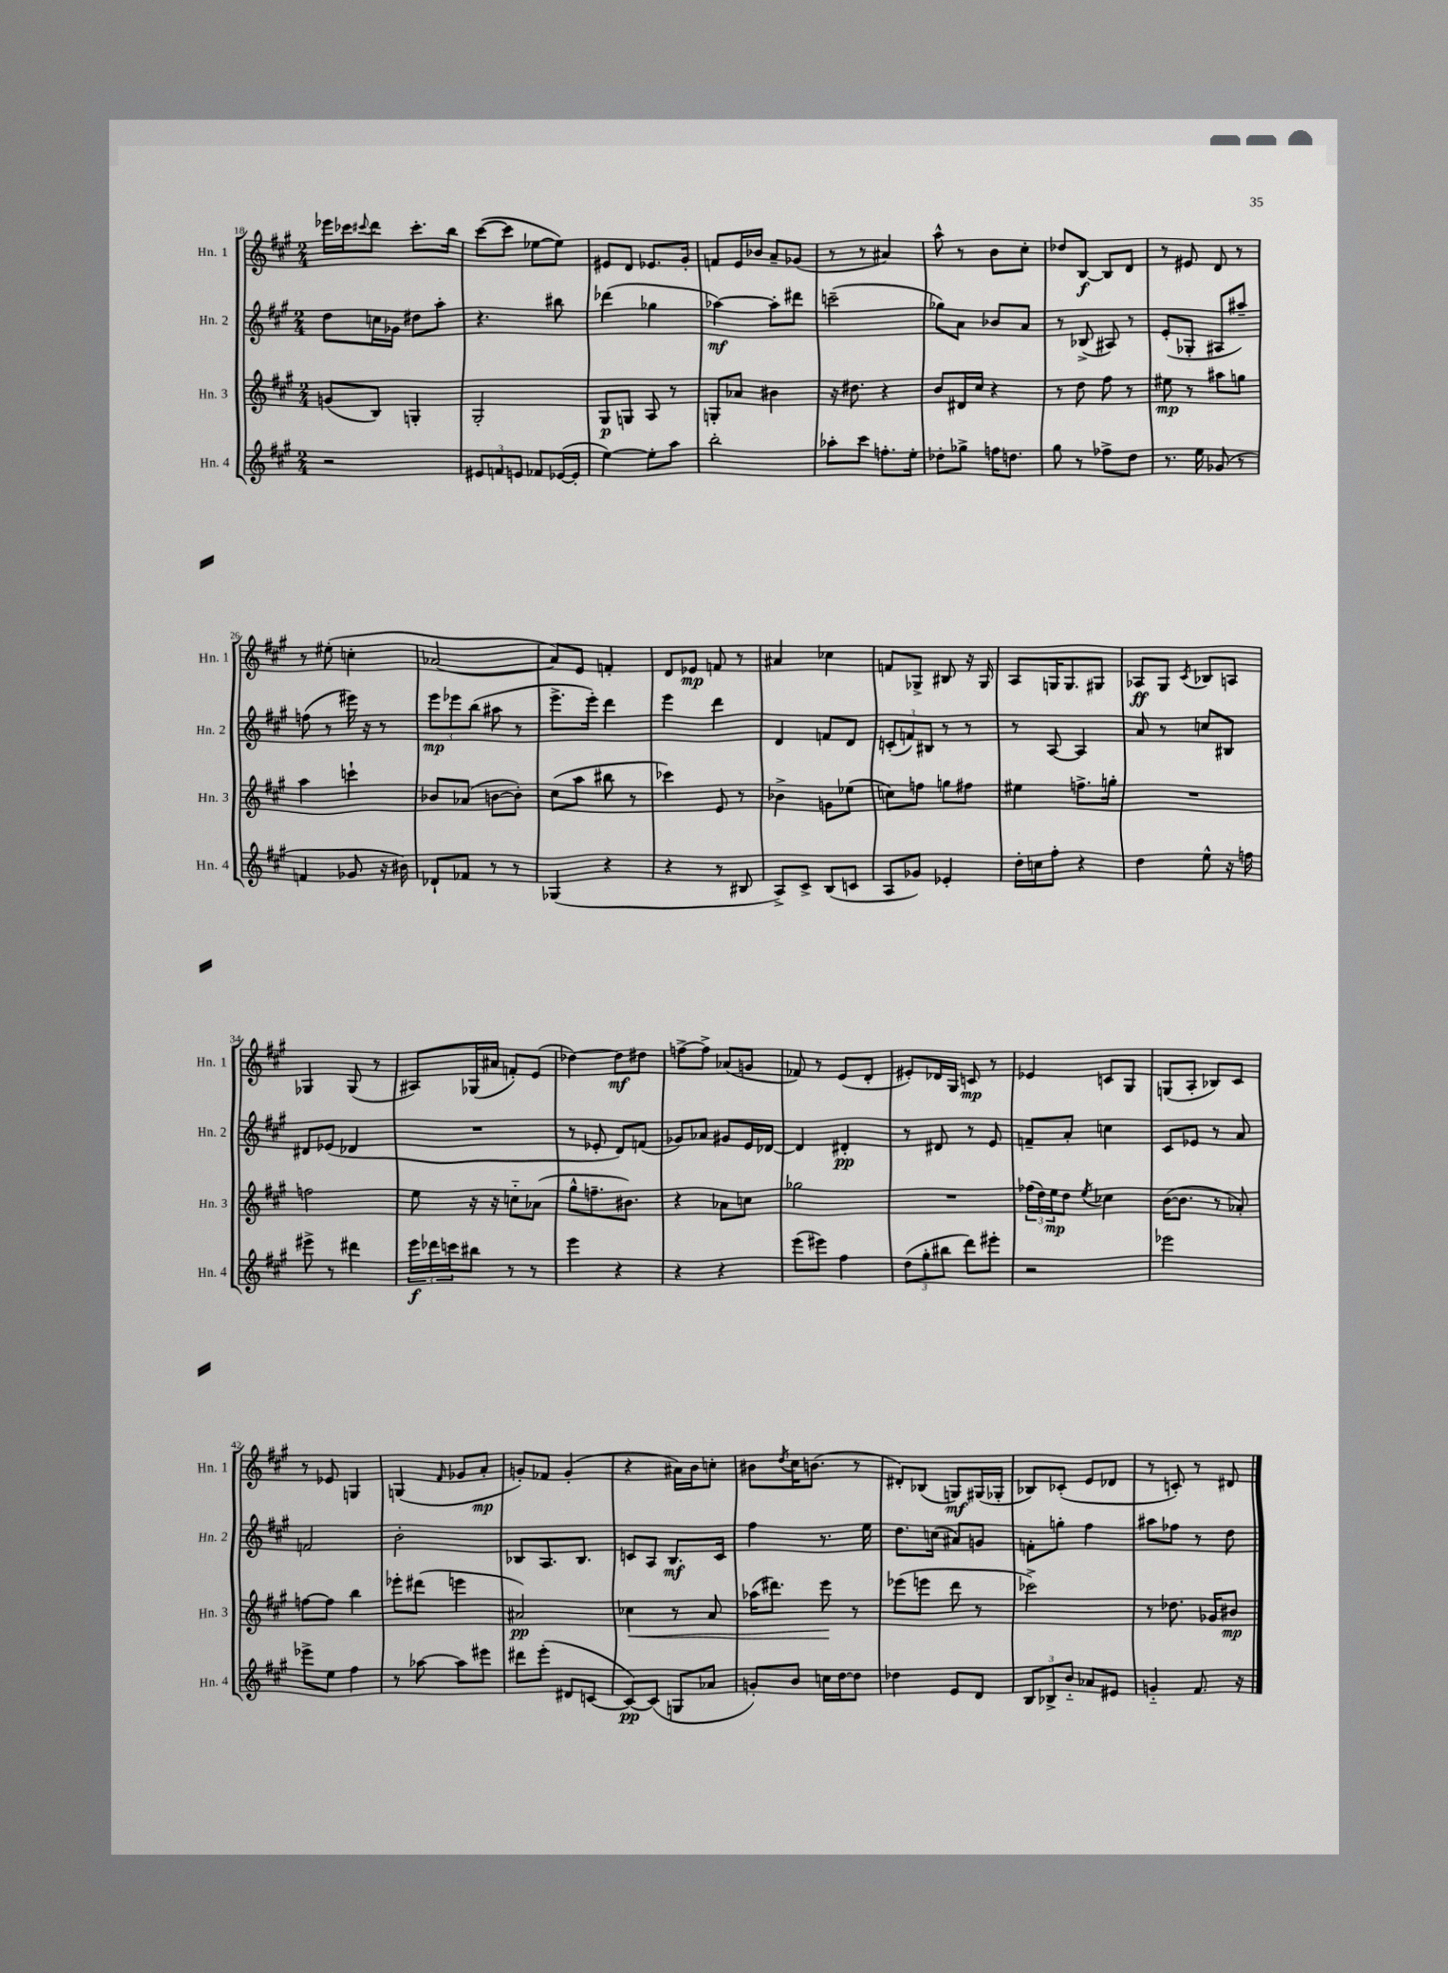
<<
\new StaffGroup <<
\new Staff = "s0" \with { instrumentName = "Hn. 1" shortInstrumentName = "Hn. 1" } {
    \clef treble \key a \major \numericTimeSignature \time 2/4
    ees'''16 ces'''16 \appoggiatura { cis'''8 } d'''8 cis'''8.-. b''16 |
    cis'''8~( cis'''8 ees''8~ ees''8) |
    eis'8 d'8 ees'8. gis'16-. |
    f'8 e'16 bes'16 a'8-- ges'8( |
    r8 r8 ais'4) |
    a''8-^ r8 b'8 cis''8-. |
    des''8 b8~\f b8 d'8 |
    r8 eis'8 d'8 r8 |
    r8 eis''8-.( c''4-. |
    aes'2~ |
    aes'8) e'8 f'4-. |
    d'8 ees'8\mp f'8 r8 |
    ais'4 ces''4 |
    f'8 ges8-> bis8 r16 ges16 |
    a8 g16 g8. gis8 |
    aes8\ff gis8 \acciaccatura { cis'8 } bes8 a8 |
    ges4 ges8( r8 |
    ais8) ges16( ais'16 f'8-.) e'8( |
    des''4~) des''8\mf dis''8 |
    f''8~-> f''8-> aes'8( g'8 |
    fes'8) r8 e'8( d'8-. |
    eis'8-.) des'16 gis16 c'8\mp r8 |
    ees'4 c'8 gis8 |
    g8( a8-. bes8) cis'8 |
    r8 ees'8 g4 |
    g4( \grace { fis'16 } ges'8 a'8-.\mp |
    g'8-.) fes'8 g'4-.( |
    r4 ais'16) b'16 c''8-. |
    bis'8 \acciaccatura { d''8 } cis''16 b'8.( r8 |
    dis'8-.) bes8( g8\mf) gis16( ges16-. |
    bes8) ces'8-.( e'8 des'8 |
    r8 c'8-.) r8 dis'8 \bar "|." |
}
\new Staff = "s1" \with { instrumentName = "Hn. 2" shortInstrumentName = "Hn. 2" } {
    \clef treble \key a \major \numericTimeSignature \time 2/4
    d''8 c''16 ges'16 dis''8 a''8-. |
    r4. bis''8 |
    des'''4( ges''4 |
    aes''4~\mf) aes''8-. dis'''8 |
    c'''2--( |
    ges''8) a'8 bes'8 a'8 |
    r8 bes8->( ais8) r8 |
    e'8-.( ges8-. ais8 ais''8--) |
    f''8( r8 eis'''16) r16 r8 |
    \tuplet 3/2 { e'''8\mp ees'''8 b''8( } ais''8 r8 |
    e'''8.-> e'''16-.) d'''4 |
    e'''4 d'''4 |
    d'4 f'8 d'8 |
    \tuplet 3/2 { c'8-.( f'8) bis8 } r8 r8 |
    r8 a8~ a4 |
    a'8 r8 c''8 bis8 |
    dis'8 ees'8( des'4 |
    R2 |
    r8 ees'8-. d'8) f'8( |
    ges'8) aes'8 gis'8 e'16 des'16~ |
    des'4 dis'4-.\pp |
    r8 dis'8 r8 e'8 |
    f'8-- a'8-. c''4 |
    cis'8 ees'8 r8 a'8 |
    f'2 |
    b'2-. |
    bes8 a8. bes8. |
    c'8 a8 b8.\mf c'16 |
    fis''4 r8. e''16 |
    d''8. c''16( ais'8) g'8 |
    f'8-. g''8-. fis''4 |
    ais''8 fes''8 r8 d''8 \bar "|." |
}
\new Staff = "s2" \with { instrumentName = "Hn. 3" shortInstrumentName = "Hn. 3" } {
    \clef treble \key a \major \numericTimeSignature \time 2/4
    g'8( b8) g4-. |
    gis2-. |
    gis8\p g8 a8 r8 |
    g8-. aes'8 bis'4 |
    r16 dis''8. r4 |
    b'8 dis'16 cis''16 r4 |
    r8 d''8 fis''8 r8 |
    eis''8\mp r8 ais''8 g''8 |
    a''4 c'''4-! |
    bes'8 aes'8( b'8~ b'8-.) |
    cis''8( a''8 bis''8 r8 |
    ces'''4) e'8 r8 |
    bes'4-> g'8 ees''8( |
    c''8) f''8 g''8 fis''8 |
    eis''4 f''8.-> g''16-. |
    R2 |
    f''2 |
    e''8 r16 r16 c''8-_ aes'8( |
    gis''8-^ f''8.-- bis'8.) |
    r4 aes'8 c''8 |
    ges''2 |
    R2 |
    \tuplet 3/2 { fes''16( d''16) e''16\mp } d''8 \acciaccatura { e''8 } ces''4 |
    b'16~( b'8. r8 aes'8-.) |
    f''8~ f''8 b''4 |
    ees'''8-. dis'''8( e'''4 |
    ais'2\pp) |
    ces''4\< r8 a'8 |
    aes''16( dis'''8.) e'''8\! r8 |
    ees'''8( e'''8 d'''8 r8 |
    ces'''2->) |
    r8 des''8. ges'16 bis'8\mp \bar "|." |
}
\new Staff = "s3" \with { instrumentName = "Hn. 4" shortInstrumentName = "Hn. 4" } {
    \clef treble \key a \major \numericTimeSignature \time 2/4
    r2 |
    \tuplet 3/2 { eis'8 f'8 e'8 } fes'8 ees'16~( ees'16-. |
    e''4~) e''8-. a''8 |
    b''2-. |
    aes''8-. cis'''8 f''8.-. e''16-. |
    des''8-. ges''8-> f''16 d''8. |
    gis''8 r8 fes''8-> d''8 |
    r8. e''16 ges'8( r8 |
    f'4 ges'8 r16 bis'16) |
    des'8-! fes'8 r8 r8 |
    ges4( r4 |
    r4 r8 bis8 |
    a8->) cis'8-> b8( c'8 |
    a8 ges'8) ees'4-. |
    d''16-. c''16 fis''8-. r4 |
    d''4 e''8-^ r16 f''16 |
    eis'''8-> r8 dis'''4 |
    \tuplet 3/2 { e'''16\f des'''16 c'''16 } bis''8 r8 r8 |
    e'''4 r4 |
    r4 r4 |
    e'''8( eis'''8) fis''4 |
    \tuplet 3/2 { d''8( gis''8-. bis''8 } d'''8) eis'''8-. |
    r2 |
    ees'''2 |
    ees'''8-> e''8 fis''4 |
    r8 aes''8~ aes''8 eis'''8 |
    dis'''8 e'''8-.( dis'8 c'8~ |
    c'8~\pp) c'8( g8 aes'8 |
    g'8-.) b'8 c''16 d''16~ d''8 |
    des''4 e'8 d'8 |
    \tuplet 3/2 { b8 bes8-> b'8-_ } aes'8 eis'8 |
    g'4-_ fis'8. r16 \bar "|." |
}
>>
>>
\layout { \context { \Score currentBarNumber = #18 } }
